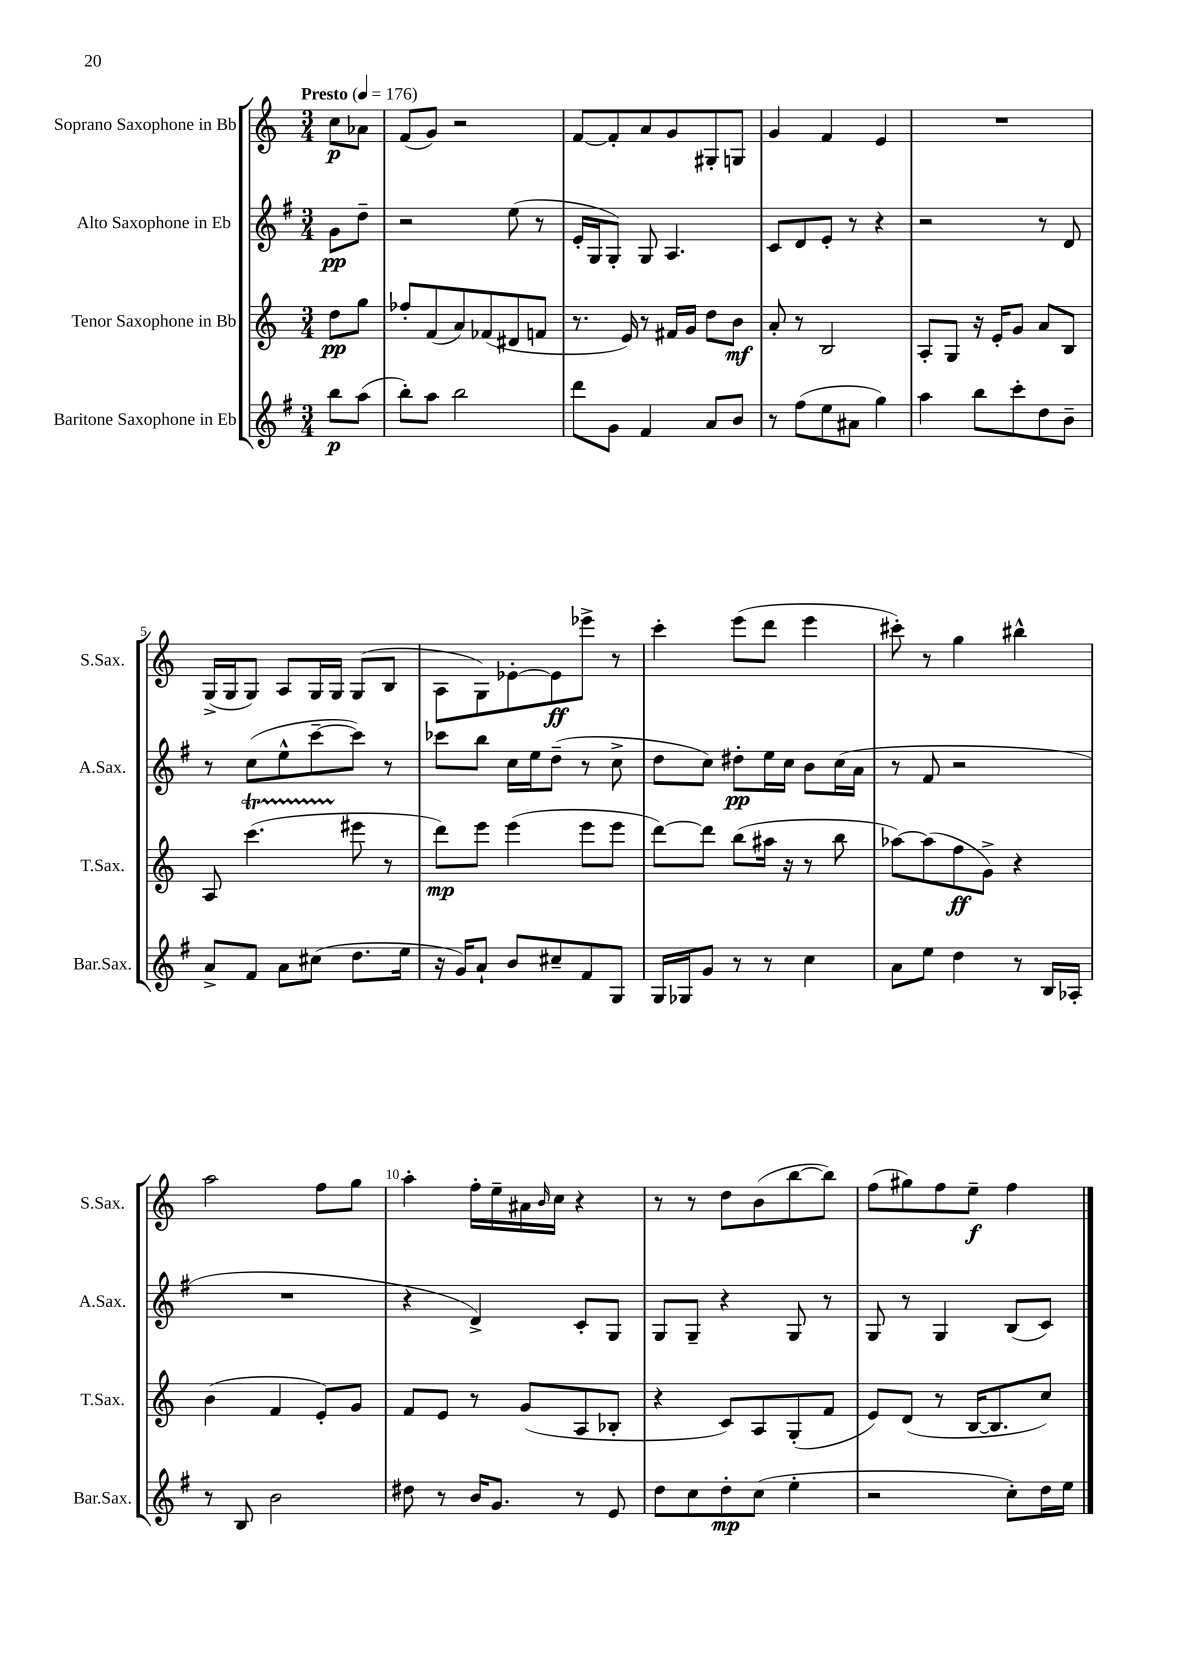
<<
\new StaffGroup <<
\new Staff = "s0" \with { instrumentName = "Soprano Saxophone in Bb" shortInstrumentName = "S.Sax." } {
    \clef treble \key c \major \numericTimeSignature \time 3/4 \partial 4 \tempo "Presto" 4 = 176
    c''8\p aes'8 |
    f'8( g'8) r2 |
    f'8~ f'8-. a'8 g'8 gis8-. g8 |
    g'4 f'4 e'4 |
    R2. |
    g16->( g16 g8) a8 g16 g16 g8( b8 |
    a8 g8) ees'8~-. ees'8\ff ees'''8-> r8 |
    c'''4-. e'''8( d'''8 e'''4 |
    cis'''8-.) r8 g''4 bis''4-^ |
    a''2 f''8 g''8 |
    a''4-. f''16-. e''16-- ais'16 \grace { b'16 } c''16 r4 |
    r8 r8 d''8 b'8( b''8~ b''8) |
    f''8( gis''8) f''8 e''8--\f f''4 \bar "|." |
}
\new Staff = "s1" \with { instrumentName = "Alto Saxophone in Eb" shortInstrumentName = "A.Sax." } {
    \clef treble \key g \major \numericTimeSignature \time 3/4 \partial 4
    g'8\pp d''8-- |
    r2 e''8( r8 |
    e'16-. g16 g8-.) g8 a4. |
    c'8 d'8 e'8-. r8 r4 |
    r2 r8 d'8 |
    r8 c''8( e''8-^ c'''8~-- c'''8) r8 |
    ces'''8 b''8 c''16 e''16 d''8--( r8 c''8-> |
    d''8 c''8) dis''8-.\pp e''16 c''16 b'8 c''16( a'16 |
    r8 fis'8 r2 |
    R2. |
    r4 d'4->) c'8-. g8 |
    g8 g8-- r4 g8 r8 |
    g8 r8 g4 b8( c'8) \bar "|." |
}
\new Staff = "s2" \with { instrumentName = "Tenor Saxophone in Bb" shortInstrumentName = "T.Sax." } {
    \clef treble \key c \major \numericTimeSignature \time 3/4 \partial 4
    d''8\pp g''8 |
    fes''8-. f'8( a'8) fes'8( dis'8 f'8 |
    r8. e'16) r8 fis'16 g'16 d''8 b'8\mf |
    a'8-. r8 b2 |
    a8-. g8 r16 e'16-. g'8 a'8 b8 |
    a8 c'''4.\startTrillSpan( eis'''8\stopTrillSpan r8 |
    d'''8\mp) e'''8 e'''4( e'''8 e'''8 |
    d'''8~) d'''8 b''8( ais''16 r16 r8 b''8 |
    aes''8~) aes''8( f''8\ff g'8->) r4 |
    b'4( f'4 e'8-.) g'8 |
    f'8 e'8 r8 g'8( a8 bes8-. |
    r4 c'8) a8 g8-.( f'8 |
    e'8) d'8( r8 b16~ b8. c''8) \bar "|." |
}
\new Staff = "s3" \with { instrumentName = "Baritone Saxophone in Eb" shortInstrumentName = "Bar.Sax." } {
    \clef treble \key g \major \numericTimeSignature \time 3/4 \partial 4
    b''8\p a''8( |
    b''8-.) a''8 b''2 |
    d'''8 g'8 fis'4 a'8 b'8 |
    r8 fis''8( e''8 ais'8 g''4) |
    a''4 b''8 c'''8-. d''8 b'8-- |
    a'8-> fis'8 a'8 cis''8( d''8. e''16 |
    r16 g'16) a'8-! b'8 cis''8-- fis'8 g8 |
    g16 ges16 g'8 r8 r8 c''4 |
    a'8 e''8 d''4 r8 b16 aes16-. |
    r8 b8 b'2 |
    dis''8 r8 b'16 g'8. r8 e'8 |
    d''8 c''8 d''8-.\mp c''8( e''4-. |
    r2 c''8-.) d''16 e''16 \bar "|." |
}
>>
>>
\layout { \context { \Score \override BarNumber.break-visibility = ##(#f #t #t) barNumberVisibility = #(every-nth-bar-number-visible 5) } }
